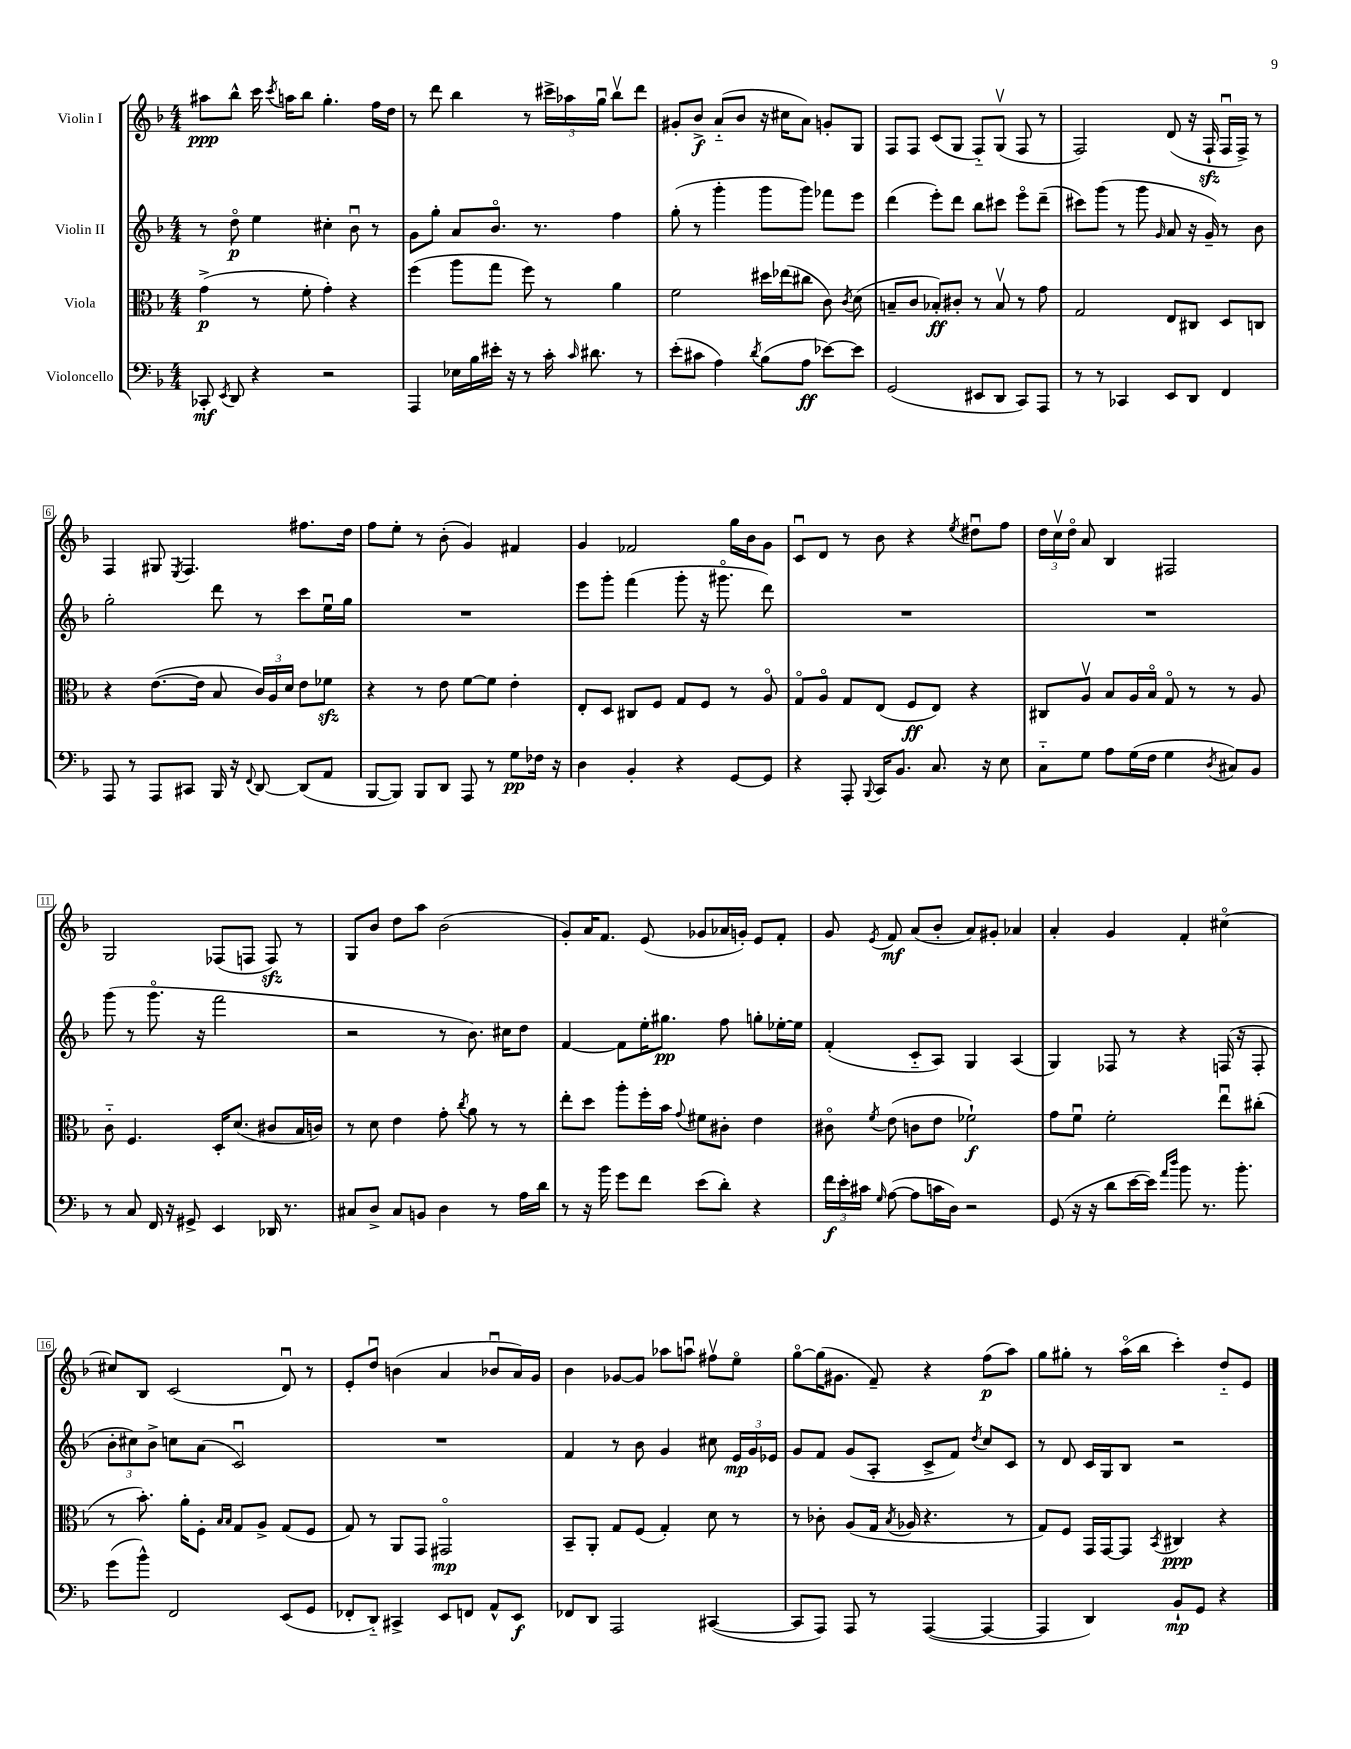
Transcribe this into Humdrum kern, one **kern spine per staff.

**kern	**kern	**kern	**kern
*staff4	*staff3	*staff2	*staff1
*clefF4	*clefC3	*clefG2	*clefG2
*k[b-]	*k[b-]	*k[b-]	*k[b-]
*M4/4	*M4/4	*M4/4	*M4/4
8CC-'/	(4g^\	8r	8aa#\L
8qEE/	.	.	.
8DD/	.	8ddo\	8bb-^^\J
4r	8r	4ee\	16ccc\
.	.	.	8qccc/
.	.	.	16aa\LK
.	8f'\	.	8bb-\J
2r	4g'\)	4cc#'\	4.gg'\
.	4r	8b-u\	.
.	.	8r	16ff\LL
.	.	.	16dd\JJ
=	=	=	=
4AAA/	(4ff\	8g\L	8r
.	.	8gg'\J	8ddd\
16E-\LL	8aa\L	8a/L	4bb-\
16B-\	.	.	.
16e#'\JJ	8gg\J	8.b-o/J	.
16r	.	.	.
8r	8ff\)	.	8r
.	.	8.r	.
16c'\	8r	.	24ccc#^\LL
.	.	.	24aa-\
16qqc/	.	.	.
8.d#\	.	.	.
.	.	.	24ggu\JJ
.	4a\	4ff\	8bb-v\L
8r	.	.	8ddd\J
=	=	=	=
(8e'\L	2f\	(8gg'\	8g#'/L
8c#\J	.	8r	8b-^/J
4A\)	.	4ggg'\	(8a'~/L
.	.	.	8b-/J
8qd/	.	.	.
(8B-\L	16dd#\LL	8ggg\L	16r
.	(16ee-\J	.	16cc#\LK
8A\J	8cc#\J	8ggg\J)	8a\J)
[8e-\L)	8c\)	8fff-\L	8g'/L
.	8qc/	.	.
8e-\]J	(8d\	8eee\J	8G/J
=	=	=	=
(2GG/	8B~/L	(4ddd\	8F/L
.	8c/J	.	8F/J
.	8B-'/L)	8eee'\L)	(8c/L
.	8c#'/J	8ddd\J	8G/J
8EE#/L	8r	8bb-\L	8F'~/L)
8DD/J	8B-v/	8ccc#\J	(8Gv/J
8CC/L)	8r	8eeeo\L	8F/
8AAA/J	8g\	(8ddd~\J	8r
=	=	=	=
8r	2G/	8ccc#\L)	2F/)
8r	.	(8ggg\J	.
4CC-/	.	8r	.
.	.	8ggg\	.
.	.	16qqg/	.
8EE/L	8E/L	8a/	(8d/
8DD/J	8C#/J	16r	16r
.	.	16g~/)	16F`/
4FF/	8D/L	8r	16Fu/LL
.	.	.	16F^/JJ)
.	8C/J	8b-\	8r
=	=	=	=
8AAA/	4r	2gg'\	4F/
8r	.	.	.
8AAA/L	([8.e\L	.	8G#/
.	.	.	8qE/
8CC#/J	.	.	4.F/
.	16e\]Jk	.	.
16BBB-/	8B-/	8ddd\	.
16r	.	.	.
8qqFF/	.	.	.
[8DD/	24c/LL)	8r	.
.	24A/	.	.
.	24d/JJ	.	.
(8DD/]L	8e\L	8ccc\L	8.ff#\L
8AA/J	8f-\J	16eeu\L	.
.	.	16gg\JJ	16dd\Jk
=	=	=	=
[8BBB-/L	4r	1r	8ff\L
8BBB-/]J)	.	.	8ee'\J
8BBB-/L	8r	.	8r
8DD/J	8e\	.	(8b-'\
8AAA/	[8f\L	.	4g/)
8r	8f\]J	.	.
8G\L	4e'\	.	4f#/
16F-\Jk	.	.	.
16r	.	.	.
=	=	=	=
4D\	8E'/L	8eee\L	4g/
.	8D/J	8ggg'\J	.
4BB-'/	8C#/L	(4fff\	2f-/
.	8F/J	.	.
4r	8G/L	8ggg'\	.
.	8F/J	16r	.
.	.	8.ggg#o\	.
[8GG/L	8r	.	16gg\LL
.	.	.	16b-\J
8GG/]J	8Ao/	8ddd\)	8g\J
=	=	=	=
4r	8Go/L	1r	8cu/L
.	8Ao/J	.	8d/J
8AAA'/	8G/L	.	8r
8qqBBB-/	.	.	.
16CC/LK	(8E/J	.	8b-\
8.BB-/J	.	.	.
.	8F/L	.	4r
8.C/	8E/J)	.	.
.	.	.	8qee/
.	4r	.	8dd#u\L
16r	.	.	.
8E\	.	.	8ff\J
=	=	=	=
8C'~\L	8C#/L	1r	24dd\LL
.	.	.	24ccv\
.	.	.	24ddo\JJ
8G\J	8Av/J	.	8a/
8A\L	8B-/L	.	4B-/
(16G\L	16A/L	.	.
16F\JJ	16B-o/JJ	.	.
4G\	8Go/	.	2F#/
.	8r	.	.
8qD/	.	.	.
8C#/L)	8r	.	.
8BB-/J	8A/	.	.
=	=	=	=
8r	8c'~\	(8ggg\	2G/
8C/	4.F/	8r	.
16FF/	.	8.gggo\	.
16r	.	.	.
8GG#^/	.	.	.
.	.	16r	.
4EE/	16D'/LK	2fff\	(8F-/L
.	(8.d/J	.	.
.	.	.	8F/J
16DD-/	8c#/L	.	8F/)
8.r	.	.	.
.	16B-/L	.	8r
.	16c/JJ)	.	.
=	=	=	=
8C#/L	8r	2r	8G/L
8D^/J	8d\	.	8b-/J
8C#/L	4e\	.	8dd\L
8BB/J	.	.	8aa\J
4D\	8g'\	8r	(2b-\
.	8qcc/	.	.
.	8a\	8.b-\)	.
8r	8r	.	.
.	.	16cc#\LK	.
16A\LL	8r	8dd\J	.
16d\JJ	.	.	.
=	=	=	=
8r	8ee'\L	[4f/	8g'/L)
16r	8dd\J	.	16a/K
16b-\	.	.	8.f/J
8g\L	8aa'\L	8f\]L	.
8f\J	16ff'\L	16ee'\K	(8e/
.	16b-\JJ	8.gg#\J	.
.	8qqg/	.	.
(8e\L	8f#\L	.	8g-/L
8d'\J)	8c#'\J	8ff\	16a-/L
.	.	.	16g'/JJ)
4r	4e\	8gg'\L	8e/L
.	.	[16ee-'\L	8f'/J
.	.	16ee-\]JJ	.
=	=	=	=
24f\LL	8c#o\	(4f'/	8g/
24e'\	.	.	.
24c#\JJ	.	.	.
16qqG/	8qf/	.	8qe/
([8A\	(8e\	.	8f/
8A\]L	8c\L	8c'~/L	(8a/L
16c\L	8e\J	8A/J)	8b-'/J
16D\JJ)	.	.	.
2r	2f-`\)	4G/	8a/L)
.	.	.	8g#'/J
.	.	(4A/	4a-/
=	=	=	=
(8GG/	8g\L	4G/)	4a'/
16r	8fu\J	.	.
16r	.	.	.
8d\L	2f'\	8F-/	4g/
[16e\L	.	8r	.
16e\]JJ)	.	.	.
16qqa/LL	.	.	.
16qqdd/JJ	.	.	.
8b-\	.	4r	4f'/
8.r	.	.	.
.	8eeu\L	(16F/	[4cc#o\
8.b-'\	.	16r	.
.	(8cc#'\J	8F'/	.
=	=	=	=
(8g\L	8r	12b-'\L	8cc#/]L
.	.	12cc#\)	.
8b-^^\J)	8.b-'\)	.	8B-/J
.	.	12b-^\J	.
2FF/	.	8cc\L	(2c/
.	16a'\LK	.	.
.	8F'\J	(8a\J	.
.	16qqB-/LL	.	.
.	16qqB-/JJ	.	.
.	8G/L	2cu/)	.
.	8A^/J	.	.
(8EE/L	(8G/L	.	8du/)
8GG/J	8F/J	.	8r
=	=	=	=
8FF-'/L	8G/)	1r	8e'/L
8DD'~/J)	8r	.	8ddu/J
4CC#^/	8AA/L	.	(4b\
.	8GG/J	.	.
8EE/L	2GG#o/	.	4a/
8FF/J	.	.	.
8AA^^/L	.	.	8b-u/L
8EE/J	.	.	16a/L)
.	.	.	16g/JJ
=	=	=	=
8FF-/L	8BB-~/L	4f/	4b-\
8DD/J	8AA'/J	.	.
2AAA/	8G/L	8r	[8g-/L
.	(8F/J	8b-\	8g-/]J
.	4G'/)	4g/	8aa-\L
.	.	.	8aau\J
([4CC#/	8d\	8cc#\	8ff#v\L
.	8r	24e/LL	8eeo\J
.	.	24g/	.
.	.	24e-/JJ	.
=	=	=	=
8CC#/]L	8r	8g/L	[8ggo\L
8AAA/J)	8c-'\	8f/J	(16gg\]K
.	.	.	8.g#\J
8AAA/	(8A/L	(8g/L	.
8r	16G/Jk	8A'/J	8f~/)
.	8qB-/	.	.
.	16A-/	.	.
([4AAA/	4.r	8c^/L	4r
.	.	8f/J)	.
.	.	8qdd/	.
4AAA/_	.	8cc/L	(8ff\L
.	8r	8c/J	8aa\J)
=	=	=	=
4AAA/]	8G/L)	8r	8gg\L
.	8F/J	8d/	8gg#'\J
4DD/)	16GG/LL	16c/LL	8r
.	[16GG/J	16G/J	.
.	8GG/]J	8B-/J	(16aao\LL
.	.	.	16bb-\JJ
.	8qBB-/	.	.
8BB-`/L	4C#/	2r	4ccc'\)
8GG/J	.	.	.
4r	4r	.	8dd'~/L
.	.	.	8e/J
==	==	==	==
*-	*-	*-	*-
